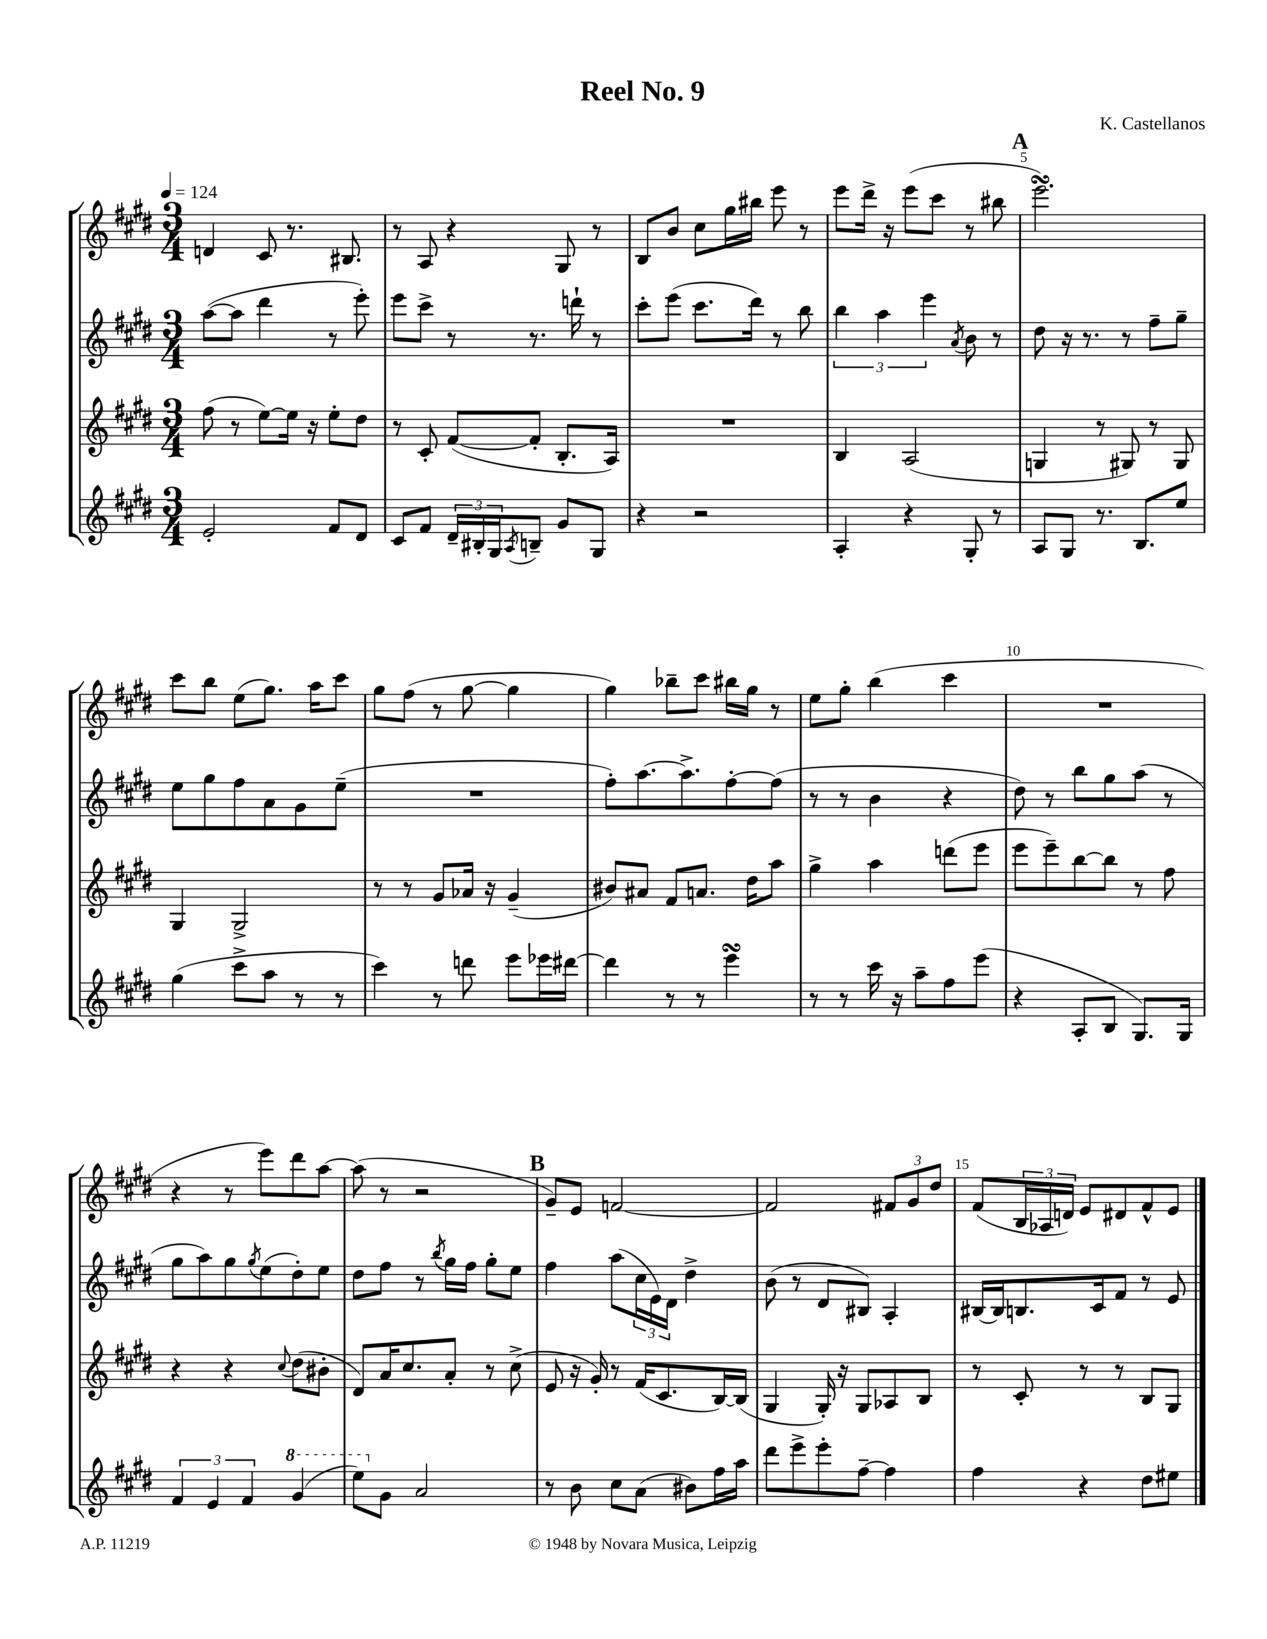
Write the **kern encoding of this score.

**kern	**kern	**kern	**kern
*staff4	*staff3	*staff2	*staff1
*clefG2	*clefG2	*clefG2	*clefG2
*k[f#c#g#d#]	*k[f#c#g#d#]	*k[f#c#g#d#]	*k[f#c#g#d#]
*M3/4	*M3/4	*M3/4	*M3/4
*MM124	*MM124	*MM124	*MM124
2e'	(8ff#	([8aa	4d
.	8r	8aa]	.
.	[8ee)	4ddd#	8c#
.	16ee]	.	8.r
.	16r	.	.
8f#	8ee'	8r	.
.	.	.	8.B#
8d#	8dd#	8eee')	.
=	=	=	=
8c#	8r	8eee	8r
8f#	8c#'	8ccc#^	8A
24d#~	([8f#	8r	4r
24B#'	.	.	.
24G#	.	.	.
8qA	.	.	.
8B~	8f#']	8.r	.
8g#	8.B'	.	8G#
.	.	16ddd`	.
8G#	.	8r	8r
.	16A)	.	.
=	=	=	=
4r	2.r	8ccc#'	8B
.	.	(8eee	8b
2r	.	8.ccc#	8cc#
.	.	.	16gg#
.	.	16ddd#)	16bb#
.	.	8r	8eee
.	.	8bb	8r
=	=	=	=
4A'	4B	6bb	8eee
.	.	.	16ddd#^
.	.	6aa	.
.	.	.	16r
4r	(2A	.	(8eee
.	.	6eee	.
.	.	.	8ccc#
.	.	8qa	.
8G#'	.	8b	8r
8r	.	8r	8bb#
=	=	=	=
8A	4G	8dd#	2.eee)
8G#	.	16r	.
.	.	8.r	.
8.r	8r	.	.
.	8G#)	8r	.
8.B	.	.	.
.	8r	8ff#~	.
8ee	8G#	8gg#~	.
=	=	=	=
(4gg#	4G#	8ee	8ccc#
.	.	8gg#	8bb
8ccc#^	2G#^	8ff#	(8ee
8aa	.	8a	8.gg#)
8r	.	8g#	.
.	.	.	16aa
8r	.	(8ee~	8ccc#
=	=	=	=
4ccc#)	8r	2.r	8gg#
.	8r	.	(8ff#
8r	8g#	.	8r
8ddd	16a-	.	[8gg#
.	16r	.	.
8eee	(4g#~	.	4gg#]
16eee-	.	.	.
[16ddd#	.	.	.
=	=	=	=
4ddd#]	8b#)	8ff#')	4gg#)
.	8a#	[8.aa	.
8r	8f#	.	8bb-~
.	.	8.aa^]	.
8r	8.a	.	8ccc#
4eee	.	[8ff#'	16bb#
.	16dd#	.	16gg#
.	8aa	(8ff#]	8r
=	=	=	=
8r	4gg#^	8r	8ee
8r	.	8r	8gg#'
16ccc#	4aa	4b	(4bb
16r	.	.	.
8aa~	.	.	.
8ff#	(8ddd	4r	4ccc#
(8eee	8eee	.	.
=	=	=	=
4r	8eee	8dd#)	2.r
.	8eee~)	8r	.
8A'	[8bb	8bb	.
8B	8bb]	8gg#	.
8.G#)	8r	(8aa	.
.	8ff#	8r	.
16G#	.	.	.
=	=	=	=
6f#	4r	8gg#	4r
.	.	8aa)	.
6e	.	.	.
.	4r	8gg#	8r
6f#	.	.	.
.	.	8qgg#	.
.	.	(8ee	8eee)
.	8qqcc#	.	.
(4gg#	(8dd#	8dd#')	8ddd#
.	8b#'	8ee	[8aa
=	=	=	=
8eee)	8d#)	8dd#	(8aa]
8g#	16a	8ff#	8r
.	8.cc#	.	.
2a	.	8r	2r
.	.	8qbb	.
.	8a'	16gg#	.
.	.	16ff#	.
.	8r	8gg#'	.
.	(8cc#^	8ee	.
=	=	=	=
8r	8e	4ff#	8g#~)
8b	16r	.	8e
.	16g#')	.	.
8cc#	8r	(8aa	[2f
(8a	(16f#	24cc#	.
.	.	24e)	.
.	8.c#	.	.
.	.	24d#	.
8b#)	.	4dd#^	.
16ff#	[16B)	.	.
16aa	(16B]	.	.
=	=	=	=
8ddd#	4G#	(8b	2f]
8eee^	.	8r	.
8eee'	16G#')	8d#	.
.	16r	.	.
[8ff#~	8G#	8B#)	.
4ff#]	8A-	4A'	12f#
.	.	.	12g#
.	8B	.	.
.	.	.	12dd#
=	=	=	=
4ff#	8r	[16B#	(8f#
.	.	16B#]	.
.	8c#'	8.B	24B
.	.	.	24A-
.	.	.	24d)
4r	8r	.	8e
.	.	16c#	.
.	8r	8f#	8d#
8dd#	8B	8r	8f#^^
8ee#	8G#	8e	8e
==	==	==	==
*-	*-	*-	*-
